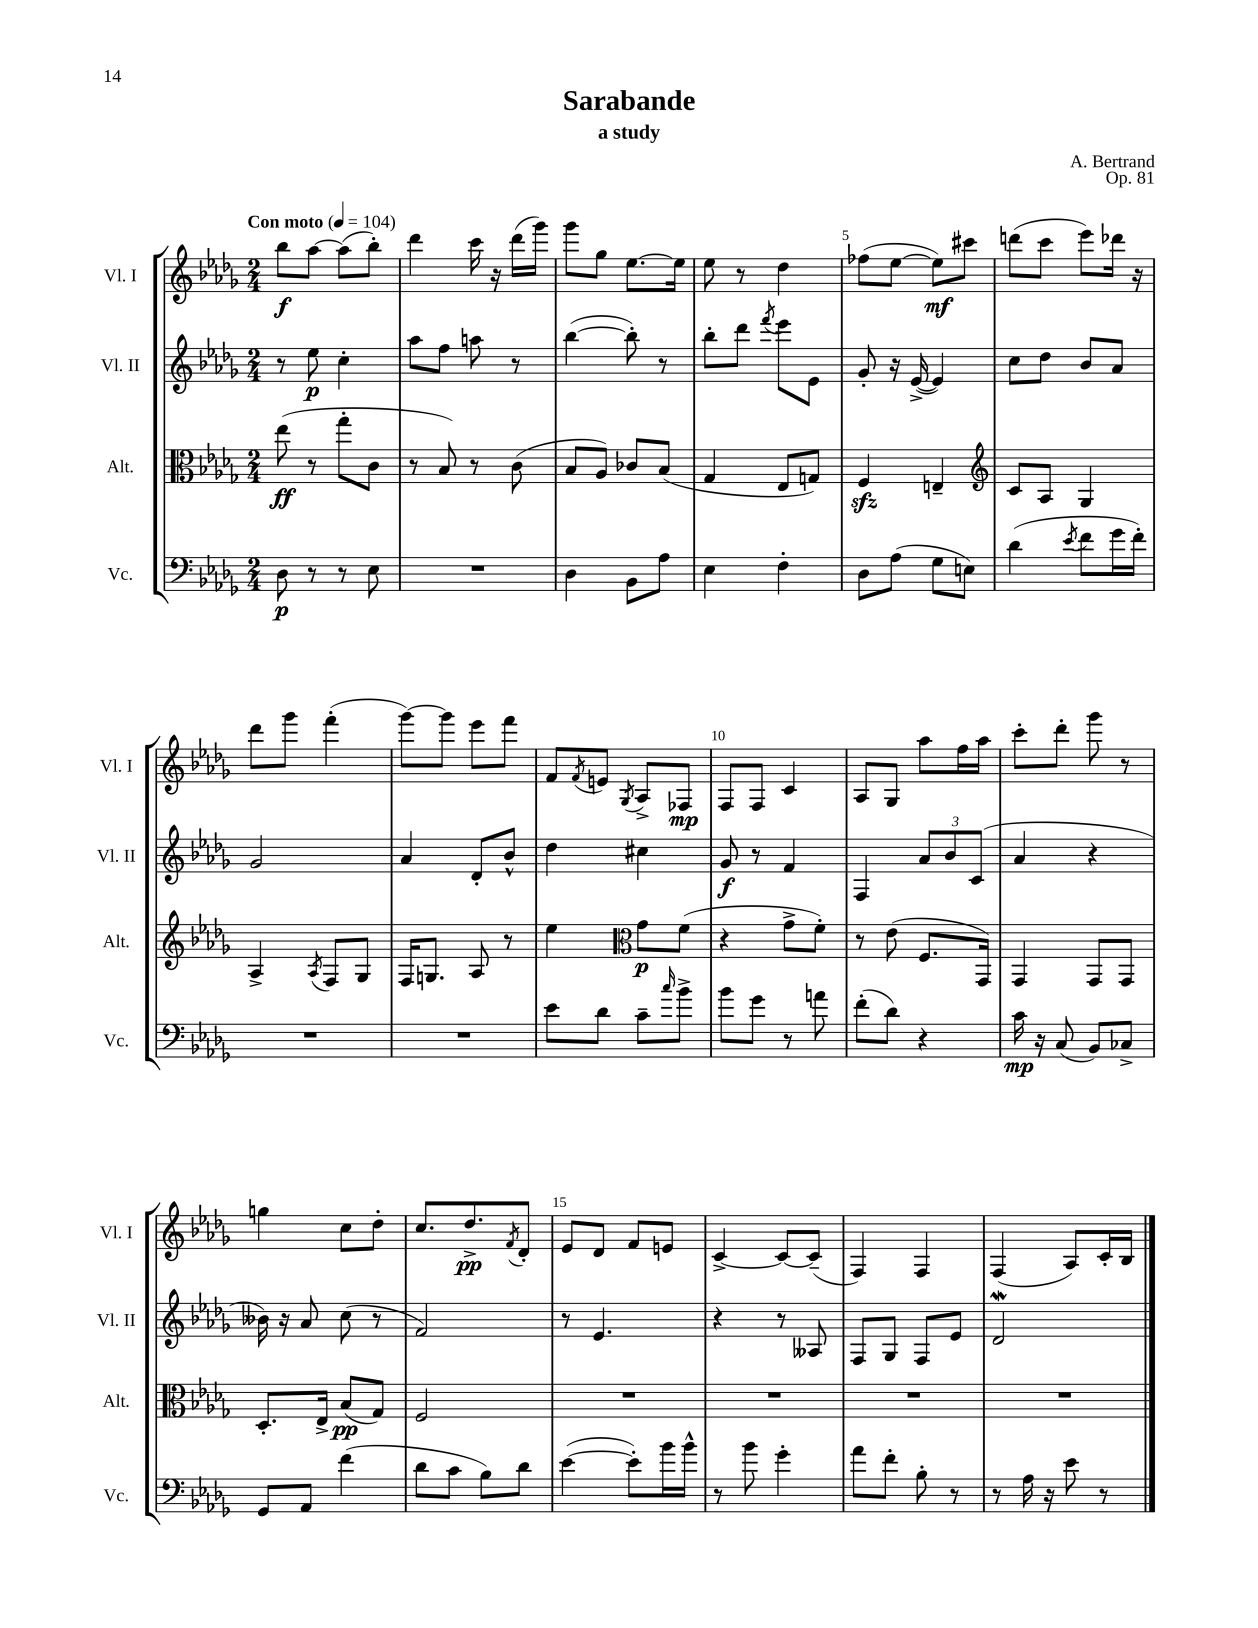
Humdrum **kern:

**kern	**dynam	**kern	**dynam	**kern	**dynam	**kern	**dynam
*part4	*part4	*part3	*part3	*part2	*part2	*part1	*part1
*staff4	*staff4	*staff3	*staff3	*staff2	*staff2	*staff1	*staff1
*I"Vc.	*	*I"Alt.	*	*I"Vl. II	*	*I"Vl. I	*
*I'Vc.	*	*I'Alt.	*	*I'Vl. II	*	*I'Vl. I	*
*clefF4	*	*clefC3	*	*clefG2	*	*clefG2	*
*k[b-e-a-d-g-]	*	*k[b-e-a-d-g-]	*	*k[b-e-a-d-g-]	*	*k[b-e-a-d-g-]	*
*M2/4	*	*M2/4	*	*M2/4	*	*M2/4	*
*MM104	*	*MM104	*	*MM104	*	*MM104	*
=1	=1	=1	=1	=1	=1	=1	=1
!	!	!	!	!	!	!LO:TX:a:B:t=Con moto	!
8D-\	p	(8ee-\	ff	8r	.	8bb-\L	f
8r	.	8r	.	8ee-\	p	[8aa-\J	.
8r	.	8gg-'\L	.	4cc'\	.	(8aa-\L]	.
8E-\	.	8c\J	.	.	.	8bb-'\J)	.
=2	=2	=2	=2	=2	=2	=2	=2
2r	.	8r	.	8aa-\L	.	4ddd-\	.
.	.	8B-/)	.	8ff\J	.	.	.
.	.	8r	.	8aan\	.	16ccc\	.
.	.	.	.	.	.	16r	.
.	.	(8c\	.	8r	.	(16ddd-\LL	.
.	.	.	.	.	.	16ggg-\JJ)	.
=3	=3	=3	=3	=3	=3	=3	=3
4D-\	.	8B-/L	.	([4bb-\	.	8ggg-\L	.
.	.	8A-/J)	.	.	.	8gg-\J	.
8BB-\L	.	8c-X/L	.	8bb-'\])	.	[8.ee-\L	.
8A-\J	.	(8B-/J	.	8r	.	.	.
.	.	.	.	.	.	16ee-\Jk]	.
=4	=4	=4	=4	=4	=4	=4	=4
4E-\	.	4G-/	.	8bb-'\L	.	8ee-\	.
.	.	.	.	8ddd-\J	.	8r	.
.	.	.	.	8qfff/	.	.	.
4F'\	.	8E-/L	.	8eee-\L	.	4dd-\	.
.	.	8Gn/J)	.	8e-\J	.	.	.
=5	=5	=5	=5	=5	=5	=5	=5
8D-\L	.	4Fzz/	.	8g-'/	.	(8ff-X\L	.
(8A-\J	.	.	.	16r	.	[8ee-\J	.
.	.	.	.	([16e-^/	.	.	.
8G-\L	.	4En~/	.	4e-/])	.	8ee-\L])	mf
8En\J)	.	.	.	.	.	8ccc#X\J	.
=6	=6	=6	=6	=6	=6	=6	=6
*	*	*clefG2	*	*	*	*	*
(4d-\	.	8c/L	.	8cc\L	.	(8dddn\L	.
.	.	8A-/J	.	8dd-\J	.	8ccc\J	.
8qe-/	.	.	.	.	.	.	.
8f\L	.	4G-/	.	8b-/L	.	8eee-\L)	.
16g-\L	.	.	.	8a-/J	.	16ddd-X\Jk	.
16f'\JJ)	.	.	.	.	.	16r	.
!!LO:LB:g=z
=7	=7	=7	=7	=7	=7	=7	=7
2r	.	4A-^/	.	2g-/	.	8ddd-\L	.
.	.	.	.	.	.	8ggg-\J	.
.	.	8qA-/	.	.	.	.	.
.	.	8F/L	.	.	.	(4fff'\	.
.	.	8G-/J	.	.	.	.	.
=8	=8	=8	=8	=8	=8	=8	=8
2r	.	16F/KL	.	4a-/	.	[8ggg-\L)	.
.	.	8.Gn/J	.	.	.	.	.
.	.	.	.	.	.	8ggg-\J]	.
.	.	8A-/	.	8d-'/L	.	8eee-\L	.
.	.	8r	.	8b-^^/J	.	8fff\J	.
=9	=9	=9	=9	=9	=9	=9	=9
8e-\L	.	4ee-\	.	4dd-\	.	8f/L	.
.	.	.	.	.	.	8qf/	.
8d-\J	.	.	.	.	.	8en/J	.
*	*	*clefC3	*	*	*	*	*
.	.	.	.	.	.	8qG-/	.
8c~\L	.	8g-\L	p	4cc#X\	.	8A-^/L	.
16qqcc/	.	.	.	.	.	.	.
8b-^\J	.	(8f\J	.	.	.	8F-X/J	mp
=10	=10	=10	=10	=10	=10	=10	=10
8b-\L	.	4r	.	8g-/	f	8F/L	.
8g-\J	.	.	.	8r	.	8F/J	.
8r	.	8g-^\L	.	4f/	.	4c/	.
8an\	.	8f'\J)	.	.	.	.	.
=11	=11	=11	=11	=11	=11	=11	=11
(8f'\L	.	8r	.	4F/	.	8A-/L	.
8d-\J)	.	(8e-\	.	.	.	8G-/J	.
4r	.	8.F/L	.	12a-/L	.	8aa-\L	.
.	.	.	.	12b-/	.	.	.
.	.	.	.	.	.	16ff\L	.
.	.	.	.	(12c/J	.	.	.
.	.	16GG-/Jk)	.	.	.	16aa-\JJ	.
=12	=12	=12	=12	=12	=12	=12	=12
16c\	mp	4GG-/	.	4a-/	.	8ccc'\L	.
16r	.	.	.	.	.	.	.
(8C/	.	.	.	.	.	8ddd-'\J	.
8BB-/L)	.	8GG-/L	.	4r	.	8ggg-\	.
8C-X^/J	.	8GG-/J	.	.	.	8r	.
!!LO:LB:g=z
=13	=13	=13	=13	=13	=13	=13	=13
8GG-/L	.	8.D-'/L	.	16b--X\)	.	4ggn\	.
.	.	.	.	16r	.	.	.
8AA-/J	.	.	.	8a-/	.	.	.
.	.	16E-^/Jk	.	.	.	.	.
(4f\	.	(8B-/L	pp	(8cc\	.	8cc\L	.
.	.	8G-/J)	.	8r	.	8dd-'\J	.
=14	=14	=14	=14	=14	=14	=14	=14
8d-\L	.	2F/	.	2f/)	.	8.cc/L	.
8c\J	.	.	.	.	.	.	.
.	.	.	.	.	.	8.dd-^/	pp
8B-\L)	.	.	.	.	.	.	.
.	.	.	.	.	.	8qf/	.
8d-\J	.	.	.	.	.	8d-'/J	.
=15	=15	=15	=15	=15	=15	=15	=15
([4e-\	.	2r	.	8r	.	8e-/L	.
.	.	.	.	4.e-/	.	8d-/J	.
8e-'\L])	.	.	.	.	.	8f/L	.
16b-\L	.	.	.	.	.	8en/J	.
16b-^^\JJ	.	.	.	.	.	.	.
=16	=16	=16	=16	=16	=16	=16	=16
8r	.	2r	.	4r	.	[4c^/	.
8b-\	.	.	.	.	.	.	.
4g-'\	.	.	.	8r	.	8c/L_	.
.	.	.	.	8A--X/	.	(8c~/J]	.
=17	=17	=17	=17	=17	=17	=17	=17
8a-\L	.	2r	.	8F/L	.	4F/)	.
8f'\J	.	.	.	8G-/J	.	.	.
8B-'\	.	.	.	8F/L	.	4F/	.
8r	.	.	.	8e-/J	.	.	.
=18	=18	=18	=18	=18	=18	=18	=18
8r	.	2r	.	2d-w/	.	(4F/	.
16A-\	.	.	.	.	.	.	.
16r	.	.	.	.	.	.	.
8e-\	.	.	.	.	.	8A-/L)	.
8r	.	.	.	.	.	16c'/L	.
.	.	.	.	.	.	16B-/JJ	.
==	==	==	==	==	==	==	==
*-	*-	*-	*-	*-	*-	*-	*-
